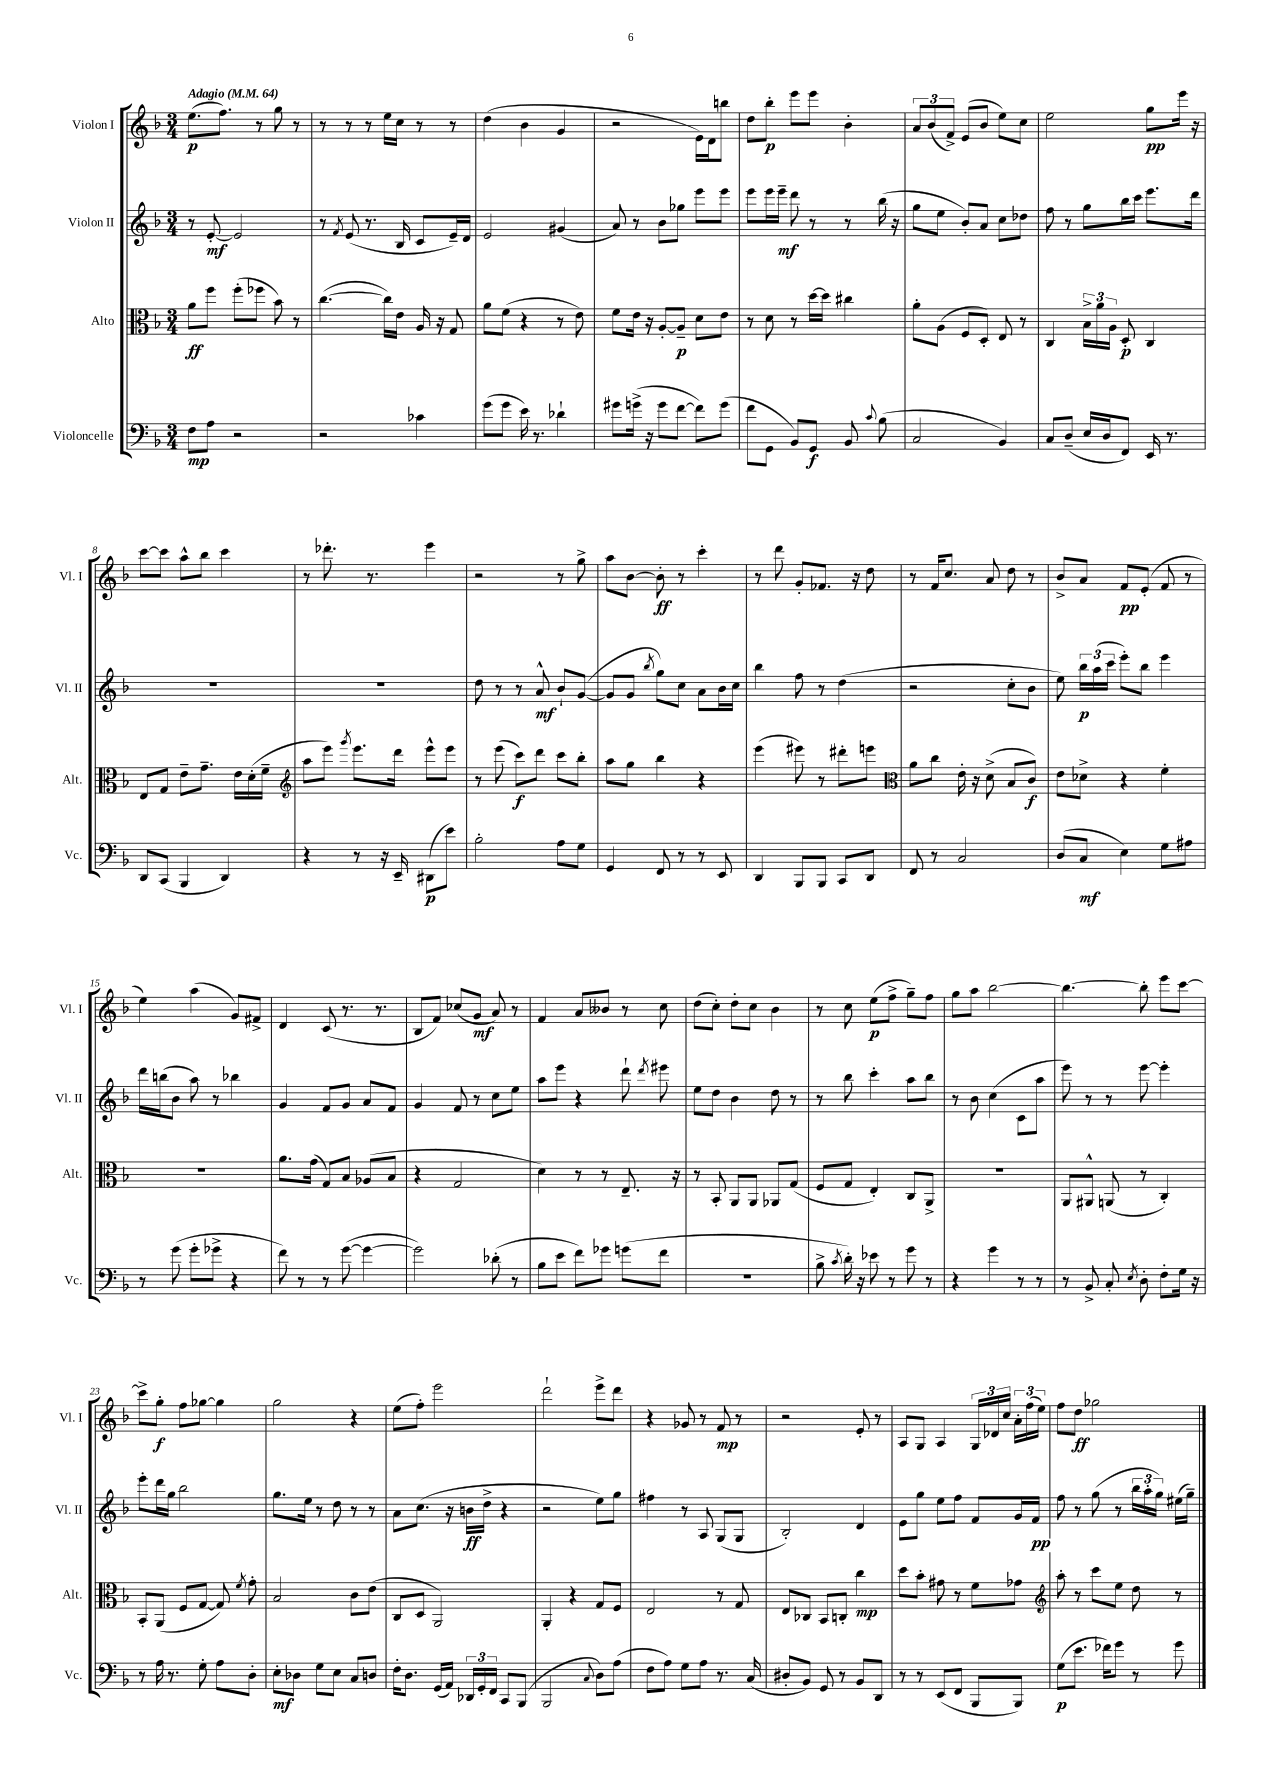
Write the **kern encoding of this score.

**kern	**kern	**kern	**kern
*staff4	*staff3	*staff2	*staff1
*clefF4	*clefC3	*clefG2	*clefG2
*k[b-]	*k[b-]	*k[b-]	*k[b-]
*M3/4	*M3/4	*M3/4	*M3/4
*MM64	*MM64	*MM64	*MM64
8F	8a	8r	(8.ee
8A	8ff	[8e'	.
.	.	.	8.ff)
2r	(8ff'	2e]	.
.	8ff-	.	8r
.	8b-)	.	8gg
.	8r	.	8r
=	=	=	=
2r	([4.cc	8r	8r
.	.	8qf	.
.	.	(8e	8r
.	.	8.r	8r
.	16cc])	.	16ee
.	16e	16B-	16cc
4c-	16A	8c	8r
.	16r	.	.
.	8G	16e~)	8r
.	.	16d	.
=	=	=	=
(8g	8a	2e	(4dd
8g	(8f	.	.
16e)	4r	.	4b-
8.r	.	.	.
4d-`	8r	(4g#	4g
.	8e)	.	.
=	=	=	=
8g#	8f	8a)	2r
(16g^	16e	8r	.
16r	16r	.	.
8g	[8A'	8b-	.
[8f	8A~]	8gg-	.
8f])	8d	8eee	16e)
.	.	.	16d
(8g	8e	8eee	8bb
=	=	=	=
8f	8r	8eee	8dd
8GG	8d	16eee	8bb-'
.	.	16eee~	.
8BB-)	8r	8ddd	8eee
8GG	[16dd	8r	8eee
.	16dd]	.	.
8BB-	4cc#	8r	4b-'
8qqc	.	.	.
(8B-	.	(16bb-	.
.	.	16r	.
=	=	=	=
2C	8a'	8gg	12a
.	.	.	(12b-
.	(8A	8ee	.
.	.	.	12f^)
.	8F	8b-')	(8e
.	8D')	8a	8b-
4BB-)	8E	8cc	8ee)
.	8r	8dd-	8cc
=	=	=	=
8C	4C	8ff	2ee
(8D~	.	8r	.
16E	24B-^	8gg	.
.	24a	.	.
16D	.	.	.
.	24A	.	.
8FF)	8D'	16bb-	.
.	.	16ccc	.
16EE	4C	8.eee	8gg
8.r	.	.	.
.	.	.	16eee
.	.	16ddd	16r
=	=	=	=
8DD	8E	2.r	[8ccc
(8CC	8G	.	8ccc]
4BBB-	8e~	.	8aa^^
.	8.g~	.	8bb-
4DD)	.	.	4ccc
.	16e	.	.
.	(16d'	.	.
.	16f~	.	.
=	=	=	=
*	*clefG2	*	*
4r	8aa	2.r	8r
.	8eee)	.	8.ddd-'
.	8qggg	.	.
8r	8.eee	.	.
.	.	.	8.r
16r	.	.	.
16EE~	16ddd	.	.
(8DD#	8eee^^	.	4eee
8e)	8eee	.	.
=	=	=	=
2B-'	8r	8dd	2r
.	(8eee	8r	.
.	8ccc)	8r	.
.	8ddd	8a^^	.
8A	8ccc	8b-`	8r
8G	8bb-'	([8g	8gg^
=	=	=	=
4GG	8aa	8g]	8aa
.	8gg	8g	[8b-
.	.	8qbb-	.
8FF	4bb-	8gg)	8b-']
8r	.	8cc	8r
8r	4r	8a	4ccc'
8EE	.	16b-	.
.	.	16cc	.
=	=	=	=
4DD	(4eee	4bb-	8r
.	.	.	8ddd
8BBB-	8eee#)	8ff	8g'
8BBB-	8r	8r	8.f-
8CC	8ddd#'	(4dd	.
.	.	.	16r
8DD	8eee	.	8dd
=	=	=	=
*	*clefC3	*	*
8FF	8a	2r	8r
8r	8cc	.	16f
.	.	.	8.cc
2C	16e'	.	.
.	16r	.	.
.	(8d^	.	8a
.	8B-	8cc'	8dd
.	8c)	8b-	8r
=	=	=	=
(8D	8e	8ee)	8b-^
8C	8d-^	24bb-	8a
.	.	(24aa	.
.	.	24ccc	.
4E)	4r	8eee')	8f
.	.	8bb-	(8e'
8G	4f'	4eee	8f
8A#	.	.	8r
=	=	=	=
8r	2.r	16ddd	4ee)
.	.	(16bb	.
(8g	.	8b-	.
8g'	.	8aa)	(4aa
8g-^	.	8r	.
4r	.	4bb-	8g)
.	.	.	8f#^
=	=	=	=
8f)	8.a	4g	4d
8r	.	.	.
.	(16g	.	.
8r	8G)	8f	(8c
([8g	8B-	8g	8.r
4g_	(8A-	8a	.
.	.	.	8.r
.	8B-	8f	.
=	=	=	=
2g])	4r	4g	8B-
.	.	.	8f)
.	2G	8f	(8cc-
.	.	8r	8g
(8d-'	.	8cc	8a)
8r	.	8ee	8r
=	=	=	=
8B-	4d)	8aa	4f
8e	.	8eee	.
8f)	8r	4r	8a
8g-	8r	.	8b--
(8g	8.E~	8ddd`	8r
.	.	8qddd	.
8f	.	8eee#	8cc
.	16r	.	.
=	=	=	=
2.r	8r	8ee	(8dd
.	8BB-'	8dd	8cc')
.	8AA	4b-	8dd'
.	8AA	.	8cc
.	8AA-	8dd	4b-
.	(8G	8r	.
=	=	=	=
8B-^	8F	8r	8r
8qc	.	.	.
16d')	8G	8bb-	8cc
16r	.	.	.
8e-	4E')	4ccc'	(8ee
8r	.	.	8ff^
8g	8C	8aa	8gg~)
8r	8AA^	8bb-	8ff
=	=	=	=
4r	2.r	8r	8gg
.	.	8b-	8aa
4g	.	(4cc	[2bb-
8r	.	8c	.
8r	.	8aa	.
=	=	=	=
8r	8AA	8eee)	4.bb-_
8BB-^	8AA#^^	8r	.
8C'	(8AA	8r	.
8qE	.	.	.
8D'	8r	[8eee	8bb-']
8F'	4C')	4eee']	8eee
16G	.	.	[8ccc
16r	.	.	.
=	=	=	=
8r	8BB-'	8eee'	8ccc^]
16A	(8AA	16ddd	8gg'
8.r	.	16gg	.
.	8F	2bb-	8ff
8G'	[8G	.	[8gg-
8A	8G])	.	4gg-]
.	8qf	.	.
8D'	8g'	.	.
=	=	=	=
8E'	2B-	8.gg	2gg
8D-	.	.	.
.	.	16ee	.
8G	.	8r	.
8E	.	8dd	.
8C	8c	8r	4r
8D	(8e	8r	.
=	=	=	=
16F'	8C	8a	(8ee
8.D	.	.	.
.	8D	(8.cc	8ff')
(16GG	2AA)	.	2eee
16AA)	.	16r	.
24DD-	.	16b	.
24GG'	.	.	.
.	.	16dd^	.
24FF	.	.	.
8CC	.	4r	.
(8BBB-	.	.	.
=	=	=	=
2BBB-	4AA'	2r	2ddd`
.	4r	.	.
8qqC	.	.	.
8D)	8G	8ee)	8eee^
(8A	8F	8gg	8ddd
=	=	=	=
8F	2E	4ff#	4r
8A)	.	.	.
8G	.	8r	8g-
8A	.	8A	8r
8.r	8r	(8G	8f
.	8G	8G	8r
(16C	.	.	.
=	=	=	=
8D#'	8E	2B-')	2r
8BB-)	8C-	.	.
8GG	8BB-	.	.
8r	8C'	.	.
8BB-	4cc	4d	8e'
8DD	.	.	8r
=	=	=	=
8r	8dd	8e	8A
8r	8b-'	8gg	8G
(8EE	8g#	8ee	4A
8FF	8r	8ff	.
8BBB-	8f	8f	24G
.	.	.	24d-
.	.	.	24cc
8BBB-)	8g-	16g	24a'
.	.	.	(24ff
.	.	16f	.
.	.	.	24ee)
=	=	=	=
*	*clefG2	*	*
(8G	8aa'	8ff	8ff
8.e	8r	8r	8dd
.	8ccc	(8gg	2gg-
16f-)	.	.	.
8g	8ee	8r	.
8r	8dd	24bb-	.
.	.	24aa'	.
.	.	24gg)	.
8g	8r	(16ee#	.
.	.	16gg~)	.
==	==	==	==
*-	*-	*-	*-
